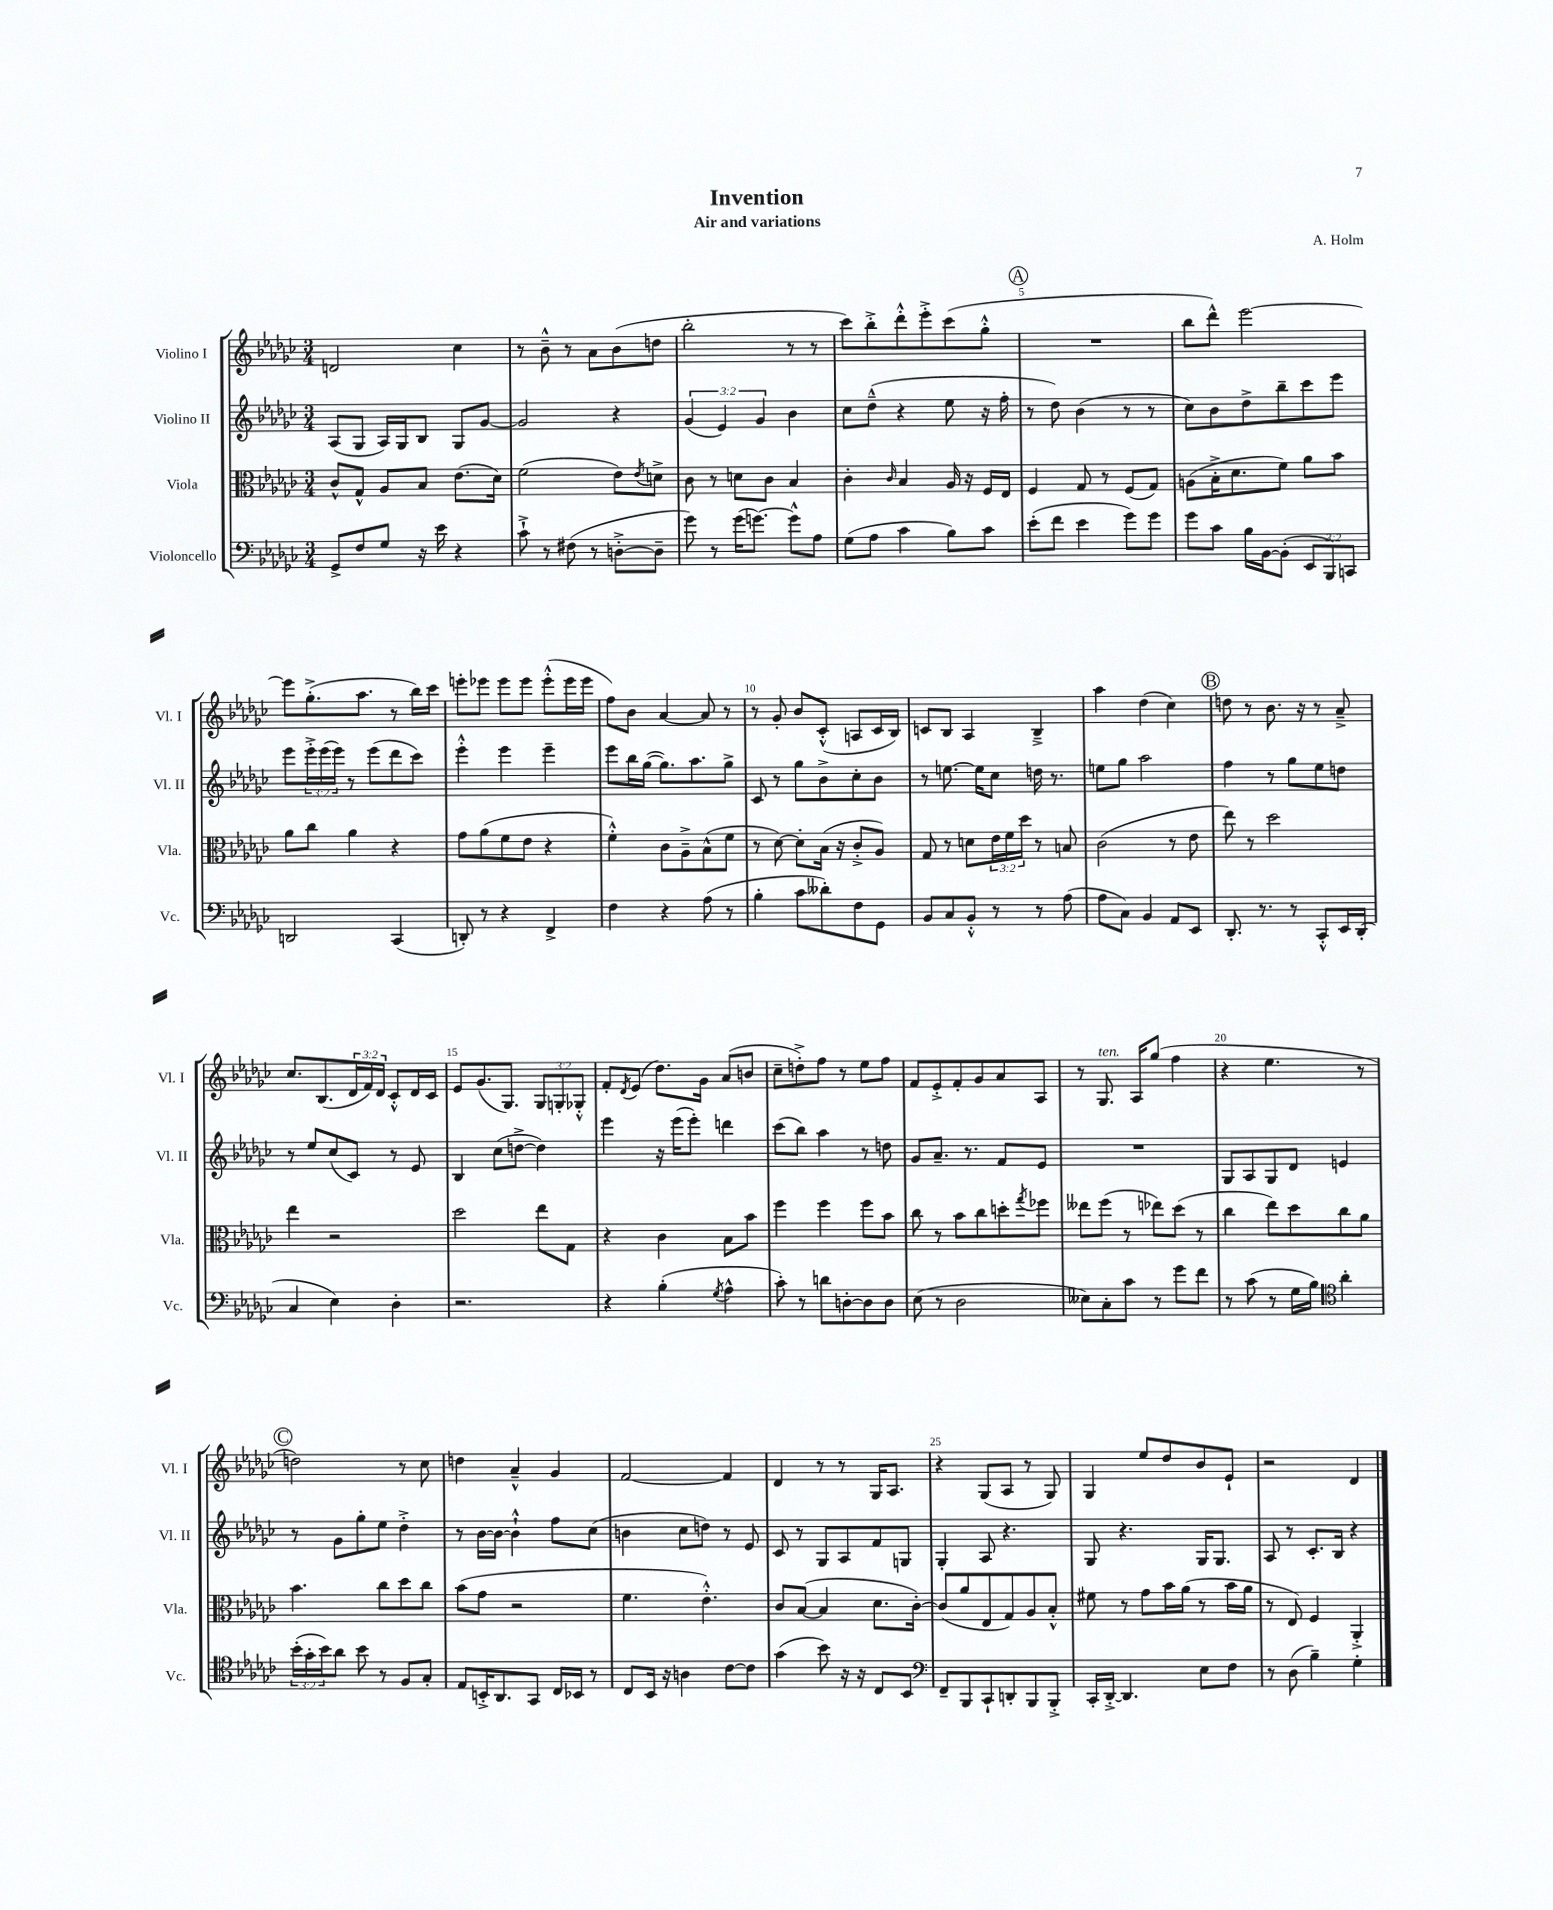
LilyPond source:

\header { title = "Invention" composer = "A. Holm" subtitle = "Air and variations" }
<<
\new StaffGroup <<
\new Staff = "s0" \with { instrumentName = "Violino I" shortInstrumentName = "Vl. I" } {
    \clef treble \key ges \major \numericTimeSignature \time 3/4 \override Staff.TupletNumber.text = #tuplet-number::calc-fraction-text
    d'2 ces''4 |
    r8 bes'8---^ r8 aes'8 bes'8( d''8 |
    bes''2-. r8 r8 |
    ces'''8) bes''8-.-> des'''8-.-^ ees'''8-.-> ces'''8( ges''8-.-^ |
    \mark \markup { \circle "A" } R2. |
    bes''8 des'''8-^) ees'''2~ |
    ees'''8 ges''8.-.->( aes''8. r8 bes''16) ces'''16 |
    e'''8-. ees'''8 ees'''8 ees'''8 ees'''8-.-^( ees'''16 ees'''16 |
    f''8) bes'8 aes'4~ aes'8 r8 |
    r8 ges'8-. bes'8 ces'8-.-^( a8 ces'16 bes16) |
    c'8 bes8 aes4 bes4---> |
    aes''4 des''4( ces''4) |
    \mark \markup { \circle "B" } d''8 r8 bes'8. r16 r8 aes'8---> |
    ces''8. bes8.( \tuplet 3/2 { des'16 f'16) des'16 } ces'8-.-^ des'16 ces'16 |
    ees'8 ges'8.( ges8.) \tuplet 3/2 { ges8 g8-. ges8-.-^ } |
    f'8-. \acciaccatura { des'8 } ees'8( des''8.) ges'16 aes'8( b'8 |
    ces''8-- d''8-.->) f''8 r8 ees''8 f''8 |
    f'8 ees'8-.-> f'8-. ges'8 aes'8 aes8 |
    r8 ges8.^\markup { \italic "ten." } aes16 ges''8( f''4 |
    r4 ees''4. r8 |
    \mark \markup { \circle "C" } d''2) r8 ces''8 |
    d''4 aes'4---^ ges'4 |
    f'2~ f'4 |
    des'4 r8 r8 ges16 aes8. |
    r4 ges8( aes8 r8 ges8) |
    ges4 ees''8 des''8 bes'8 ees'8-! |
    r2 des'4 \bar "|." |
}
\new Staff = "s1" \with { instrumentName = "Violino II" shortInstrumentName = "Vl. II" } {
    \clef treble \key ges \major \numericTimeSignature \time 3/4 \override Staff.TupletNumber.text = #tuplet-number::calc-fraction-text
    aes8( ges8 aes16) ges16 bes8 ges8 ges'8~ |
    ges'2 r4 |
    \tuplet 3/2 { ges'4( ees'4) ges'4 } bes'4 |
    ces''8 des''8---^( r4 ees''8 r16 f''16-. |
    \mark \markup { \circle "A" } r8 des''8) bes'4( r8 r8 |
    ces''8) bes'8 des''8-> bes''8-- ces'''8 ees'''8 |
    ees'''8 \tuplet 3/2 { ees'''16-.-> ees'''16( ees'''16) } r8 ees'''8( des'''8 ces'''8) |
    ees'''4-.-^ ees'''4 ees'''4-- |
    ees'''8 bes''16 ges''16~( ges''8.) aes''8. ges''8-> |
    ces'8 r8 ges''8 bes'8-> ces''8-. bes'8 |
    r8 e''8.~ e''16 ces''8 d''16 r8. |
    e''8 ges''8 aes''2 |
    \mark \markup { \circle "B" } f''4 r8 ges''8 ees''8 d''8 |
    r8 ees''8 ces''8( ces'8) r8 ees'8 |
    bes4 ces''8( d''8~-> d''4) |
    ees'''4 r16 ees'''16( ees'''8-.) d'''4 |
    ces'''8( bes''8) aes''4 r8 d''8 |
    ges'8 aes'8.-- r8. f'8 ees'8 |
    R2. |
    ges8 aes8 ges8 des'8 e'4 |
    \mark \markup { \circle "C" } r8 ges'8 ges''8-. ees''8 des''4-.-> |
    r8 bes'16~ bes'16~ bes'4-!-^ f''8 ces''8( |
    b'4 ces''8 d''8) r8 ees'8 |
    ces'8 r8 ges8 aes8 f'8 g8 |
    ges4-. aes8 r4. |
    ges8 r4. ges16 ges8. |
    aes8 r8 ces'8.-. bes16 r4 \bar "|." |
}
\new Staff = "s2" \with { instrumentName = "Viola" shortInstrumentName = "Vla." } {
    \clef alto \key ges \major \numericTimeSignature \time 3/4 \override Staff.TupletNumber.text = #tuplet-number::calc-fraction-text
    ces'8-^ ges8-^ aes8 bes8 ees'8.( des'16) |
    f'2( ees'8) \acciaccatura { ees'8 } d'8-> |
    ces'8 r8 d'8 ces'8 bes4 |
    ces'4-. \grace { ces'16 } bes4 aes16 r16 f16 ees16 |
    \mark \markup { \circle "A" } f4 ges8 r8 f8( ges8) |
    a8( bes16-.-> des'8. f'8) aes'8 bes'8 |
    aes'8 ces''8 aes'4 r4 |
    ges'8 aes'8( f'8 ees'8 r4 |
    f'4-.-^) ces'8 aes8---> bes8-^( f'8 |
    r8 des'8~) des'8-. bes16( r16 ces'8-.-> aes8) |
    ges8 r8 d'8 \tuplet 3/2 { ees'16 f'16 des''16 } r8 b8 |
    ces'2( r8 ees'8 |
    \mark \markup { \circle "B" } ees''8) r8 des''2 |
    ees''4 r2 |
    des''2 ees''8 ges8 |
    r4 ces'4 bes8 bes'8 |
    f''4 f''4 f''8 bes'8 |
    ces''8 r8 bes'8 ces''8 d''8-. \acciaccatura { ges''8 } fes''8 |
    eeses''8 f''8( r8 ees''8) des''8( r8 |
    ces''4 ees''8) des''8 ces''8 aes'8 |
    \mark \markup { \circle "C" } bes'4. ces''8 des''8 ces''8 |
    bes'8( ges'8 r2 |
    f'4. ees'4.-.-^) |
    ces'8 bes8~( bes4 des'8. ces'16~-.) |
    ces'8( aes'8 ees8 ges8) aes8 bes8-.-^ |
    fis'8 r8 ges'8 bes'16 aes'16( r8 bes'16 aes'16 |
    r8 ees8) f4 aes,4-.-> \bar "|." |
}
\new Staff = "s3" \with { instrumentName = "Violoncello" shortInstrumentName = "Vc." } {
    \clef bass \key ges \major \numericTimeSignature \time 3/4 \override Staff.TupletNumber.text = #tuplet-number::calc-fraction-text
    ges,8-> f8 ges8 r16 ees'16 r4 |
    ces'8-!-> r8 fis8( r8 d8~-.-> d8-- |
    ges'8) r8 ges'16( g'8.~) g'8-^ aes8 |
    ges8( aes8 ces'4 bes8) ces'8 |
    \mark \markup { \circle "A" } ees'8-.( f'8 ees'4 ges'8) ges'8 |
    ges'8 ces'8 bes16 bes,16~ bes,8-.( \tuplet 3/2 { ees,8 bes,,8) c,8 } |
    d,2 ces,4( |
    d,8-.) r8 r4 f,4-> |
    f4 r4 aes8( r8 |
    bes4-. ces'8 deses'8-.) f8 ges,8 |
    bes,8 ces8 bes,8-.-^ r8 r8 aes8( |
    aes8 ces8) bes,4 aes,8 ees,8 |
    \mark \markup { \circle "B" } des,8.-. r8. r8 ces,8-.-^ ees,16 des,16-.( |
    ces4 ees4) des4-. |
    r2. |
    r4 bes4-.( \acciaccatura { ges8 } aes4-^ |
    ces'8-.) r8 d'8 d8~-. d8 d8 |
    ees8( r8 des2 |
    eeses8) ces8-. ces'8 r8 ges'8 f'8 |
    r8 ces'8( r8 ges16 bes16) \clef tenor aes'4-. |
    \mark \markup { \circle "C" } \tuplet 3/2 { bes'16-.( ges'16-. bes'16) } aes'8 bes'8 r8 f8 ges8-. |
    ees8 b,16-.-> aes,8. ges,8 ces16 bes,16 r8 |
    ces8 bes,16 r16 a4 ces'8~ ces'8 |
    ges'4( bes'8) r16 r16 ces8 bes,8 |
    \clef bass f,8-- bes,,8 ces,8-! d,8-. bes,,8 bes,,8-.-> |
    ces,16-. des,16~-.-> des,4. ees8 f8 |
    r8 des8( bes4--) ges4-. \bar "|." |
}
>>
>>
\layout { \context { \Score \override BarNumber.break-visibility = ##(#f #t #t) barNumberVisibility = #(every-nth-bar-number-visible 5) } }
